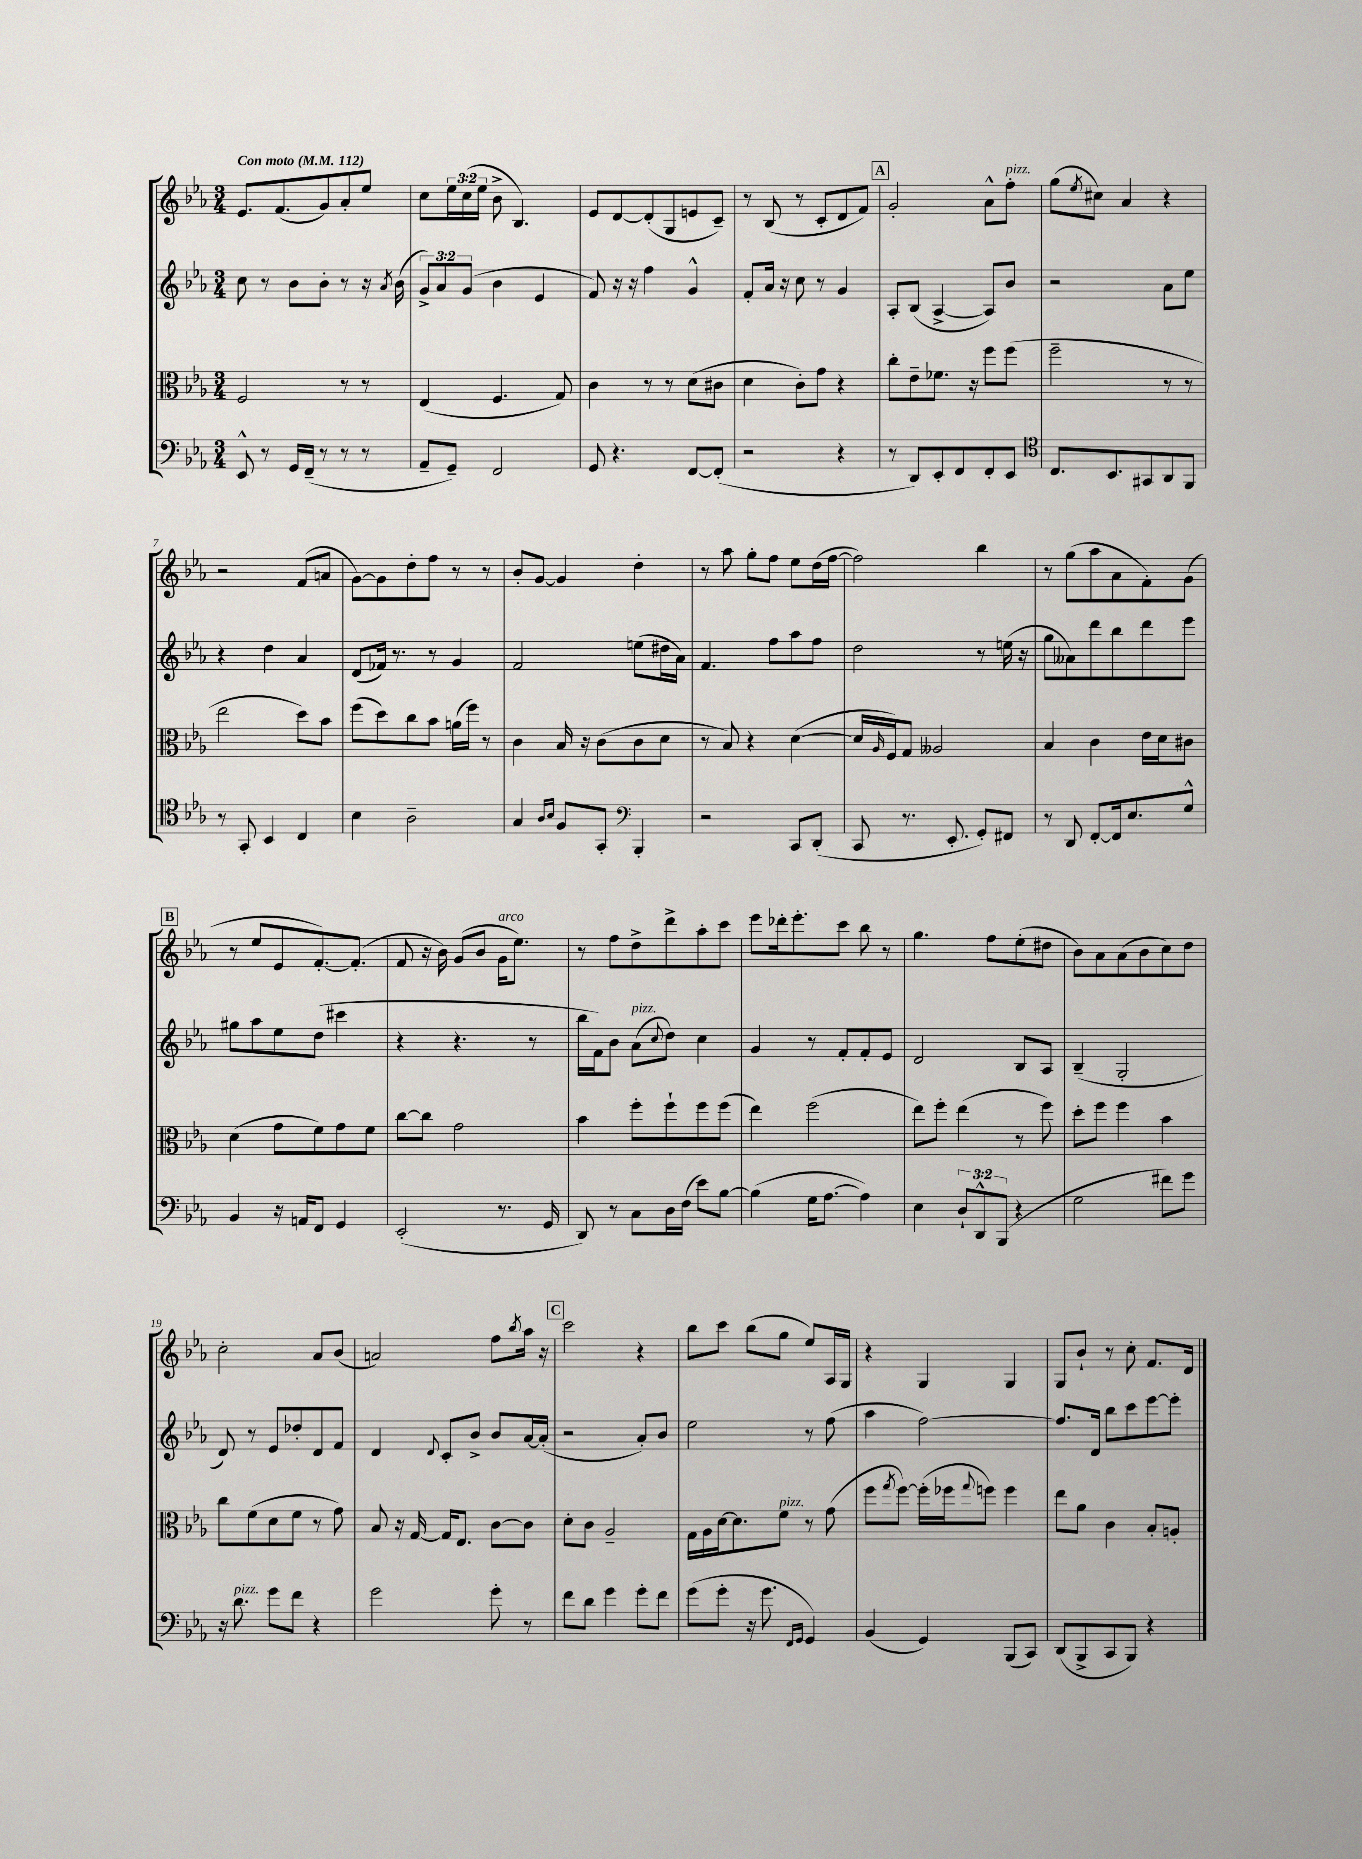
<<
\new StaffGroup <<
\new Staff = "s0" {
    \clef treble \key ees \major \numericTimeSignature \time 3/4 \override Staff.TupletNumber.text = #tuplet-number::calc-fraction-text \tempo "Con moto" 4 = 112
    ees'8. f'8.( g'8) aes'8-. ees''8 |
    c''8 \tuplet 3/2 { ees''16 c''16( ees''16 } bes'8-> bes4.) |
    ees'8 d'8~ d'8-.( g8 e'8 c'8--) |
    r8 bes8( r8 c'8-. d'8 f'8) |
    \mark \markup { \box "A" } g'2-. aes'8-^ f''8-.^\markup { \italic "pizz." } |
    g''8( \acciaccatura { ees''8 } cis''8) aes'4 r4 |
    r2 f'8( a'8 |
    g'8~) g'8 d''8-. f''8 r8 r8 |
    bes'8-. g'8~ g'4 d''4-. |
    r8 aes''8 g''8-. f''8 ees''8 d''16( f''16~ |
    f''2) bes''4 |
    r8 g''8( aes''8 aes'8 f'8-.) g'8( |
    \mark \markup { \box "B" } r8 ees''8 ees'8 f'8.~-.) f'8.-.( |
    f'8 r16 bes'16) g'8( bes'8 g'16^\markup { \italic "arco" } ees''8.) |
    r8 f''8 d''8-> d'''8-> aes''8-. c'''8 |
    ees'''8 des'''16-. ees'''8.-. c'''8 bes''8 r8 |
    g''4. f''8 ees''8-.( dis''8 |
    bes'8) aes'8 aes'8( bes'8 c''8) d''8 |
    c''2-. aes'8 bes'8( |
    a'2) f''8 \acciaccatura { bes''8 } aes''16 r16 |
    \mark \markup { \box "C" } c'''2 r4 |
    bes''8 c'''8 bes''8( g''8 ees''8) aes16 g16 |
    r4 g4 g4 |
    g8 bes'8-! r8 c''8-. f'8. d'16 \bar "|." |
}
\new Staff = "s1" {
    \clef treble \key ees \major \numericTimeSignature \time 3/4 \override Staff.TupletNumber.text = #tuplet-number::calc-fraction-text
    c''8 r8 bes'8 bes'8-. r8 r16 \acciaccatura { aes'8 } bes'16( |
    \tuplet 3/2 { g'8->) aes'8 g'8( } bes'4 ees'4 |
    f'8) r16 r16 f''4 g'4-^ |
    f'8-. aes'16 r16 c''8 r8 g'4 |
    \mark \markup { \box "A" } aes8-. bes8( aes4~-> aes8) bes'8 |
    r2 aes'8 ees''8 |
    r4 d''4 aes'4 |
    d'8( fes'16) r8. r8 g'4 |
    f'2 e''8( dis''16 aes'16) |
    f'4. f''8 aes''8 f''8 |
    d''2 r8 e''16( r16 |
    g''8 aeses'8) d'''8 bes''8 d'''8 ees'''8 |
    \mark \markup { \box "B" } gis''8 aes''8 ees''8 d''8( cis'''4 |
    r4 r4. r8 |
    bes''16 f'16) bes'8 aes'8^\markup { \italic "pizz." }( \appoggiatura { c''8 } d''8) c''4 |
    g'4 r8 f'8-. f'8-. ees'8 |
    d'2 bes8 aes8 |
    bes4--( g2-. |
    d'8) r8 ees'8 des''8-. d'8 f'8 |
    d'4 \appoggiatura { d'8 } c'8-. bes'8-> bes'8 aes'16~ aes'16-.( |
    \mark \markup { \box "C" } r2 aes'8-.) bes'8 |
    ees''2 r8 f''8( |
    aes''4 f''2~) |
    f''8. d'16 bes''8 c'''8 ees'''8~ ees'''8-. \bar "|." |
}
\new Staff = "s2" {
    \clef alto \key ees \major \numericTimeSignature \time 3/4
    f2 r8 r8 |
    ees4( f4. g8) |
    c'4 r8 r8 d'8( cis'8 |
    d'4 c'8-.) g'8 r4 |
    \mark \markup { \box "A" } c''8-. ees'8-- fes'8. r16 f''8 f''8( |
    f''2-- r8 r8 |
    ees''2 d''8) bes'8 |
    f''8( d''8) c''8 bes'8 a'16( f''16) r8 |
    c'4 bes16 r16 c'8( c'8 d'8 |
    r8 bes8) r4 d'4~( |
    d'16 \grace { aes16 } f16) g8 aeses2 |
    bes4 c'4 ees'16 d'16 cis'8 |
    \mark \markup { \box "B" } d'4( g'8 f'8) g'8 f'8 |
    c''8~ c''8 g'2 |
    bes'4 f''8-. f''8-! f''8 f''8( |
    ees''4) f''2( |
    ees''8) f''8-. ees''4( r8 f''8) |
    d''8-. f''8 f''4 bes'4 |
    c''8 f'8( d'8 f'8 r8 g'8) |
    bes8 r16 g16~ g16 ees8. c'8~ c'8 |
    \mark \markup { \box "C" } d'8-. c'8 aes2-- |
    g16 aes16 d'16~ d'8. f'8^\markup { \italic "pizz." } r8 g'8( |
    f''8 \acciaccatura { g''8 } f''8~) f''16-.( fes''16 \appoggiatura { g''8 } f''8) f''4 |
    ees''8 aes'8 c'4 bes8-. a8-. \bar "|." |
}
\new Staff = "s3" {
    \clef bass \key ees \major \numericTimeSignature \time 3/4 \override Staff.TupletNumber.text = #tuplet-number::calc-fraction-text
    ees,8-^ r8 g,16 f,16--( r8 r8 r8 |
    aes,8-- g,8--) f,2 |
    g,8 r4. f,8~ f,8-.( |
    r2 r4 |
    \mark \markup { \box "A" } r8 d,8) ees,8-. f,8 f,8-. ees,8 |
    \clef tenor c8. bes,8. gis,8 aes,8 f,8 |
    r8 g,8-. bes,4 c4 |
    bes4 aes2-- |
    g4 \grace { aes16 bes16 } f8 g,8-. \clef bass bes,,4-. |
    r2 c,8 d,8-.( |
    c,8 r8. ees,8.-. g,8-.) fis,8 |
    r8 d,8 f,8~-. f,16 ees8. g8-^ |
    \mark \markup { \box "B" } bes,4 r16 a,16 f,8 g,4 |
    ees,2-.( r8. g,16 |
    d,8) r8 c8 d16 f16( ees'8) bes8~ |
    bes4( g16 aes8.~ aes4) |
    ees4 \tuplet 3/2 { d8-! d,8-^ bes,,8( } r4 |
    g2 fis'8) g'8 |
    r16 d'8.^\markup { \italic "pizz." } g'8 f'8 r4 |
    g'2 g'8-. r8 |
    \mark \markup { \box "C" } f'8 d'8 g'4 g'8-. f'8 |
    g'8( g'8-. r16 g'8. \grace { f,16 g,16 } g,4) |
    bes,4( g,4) bes,,8( c,8) |
    d,8( bes,,8-> c,8 bes,,8) r4 \bar "|." |
}
>>
>>
